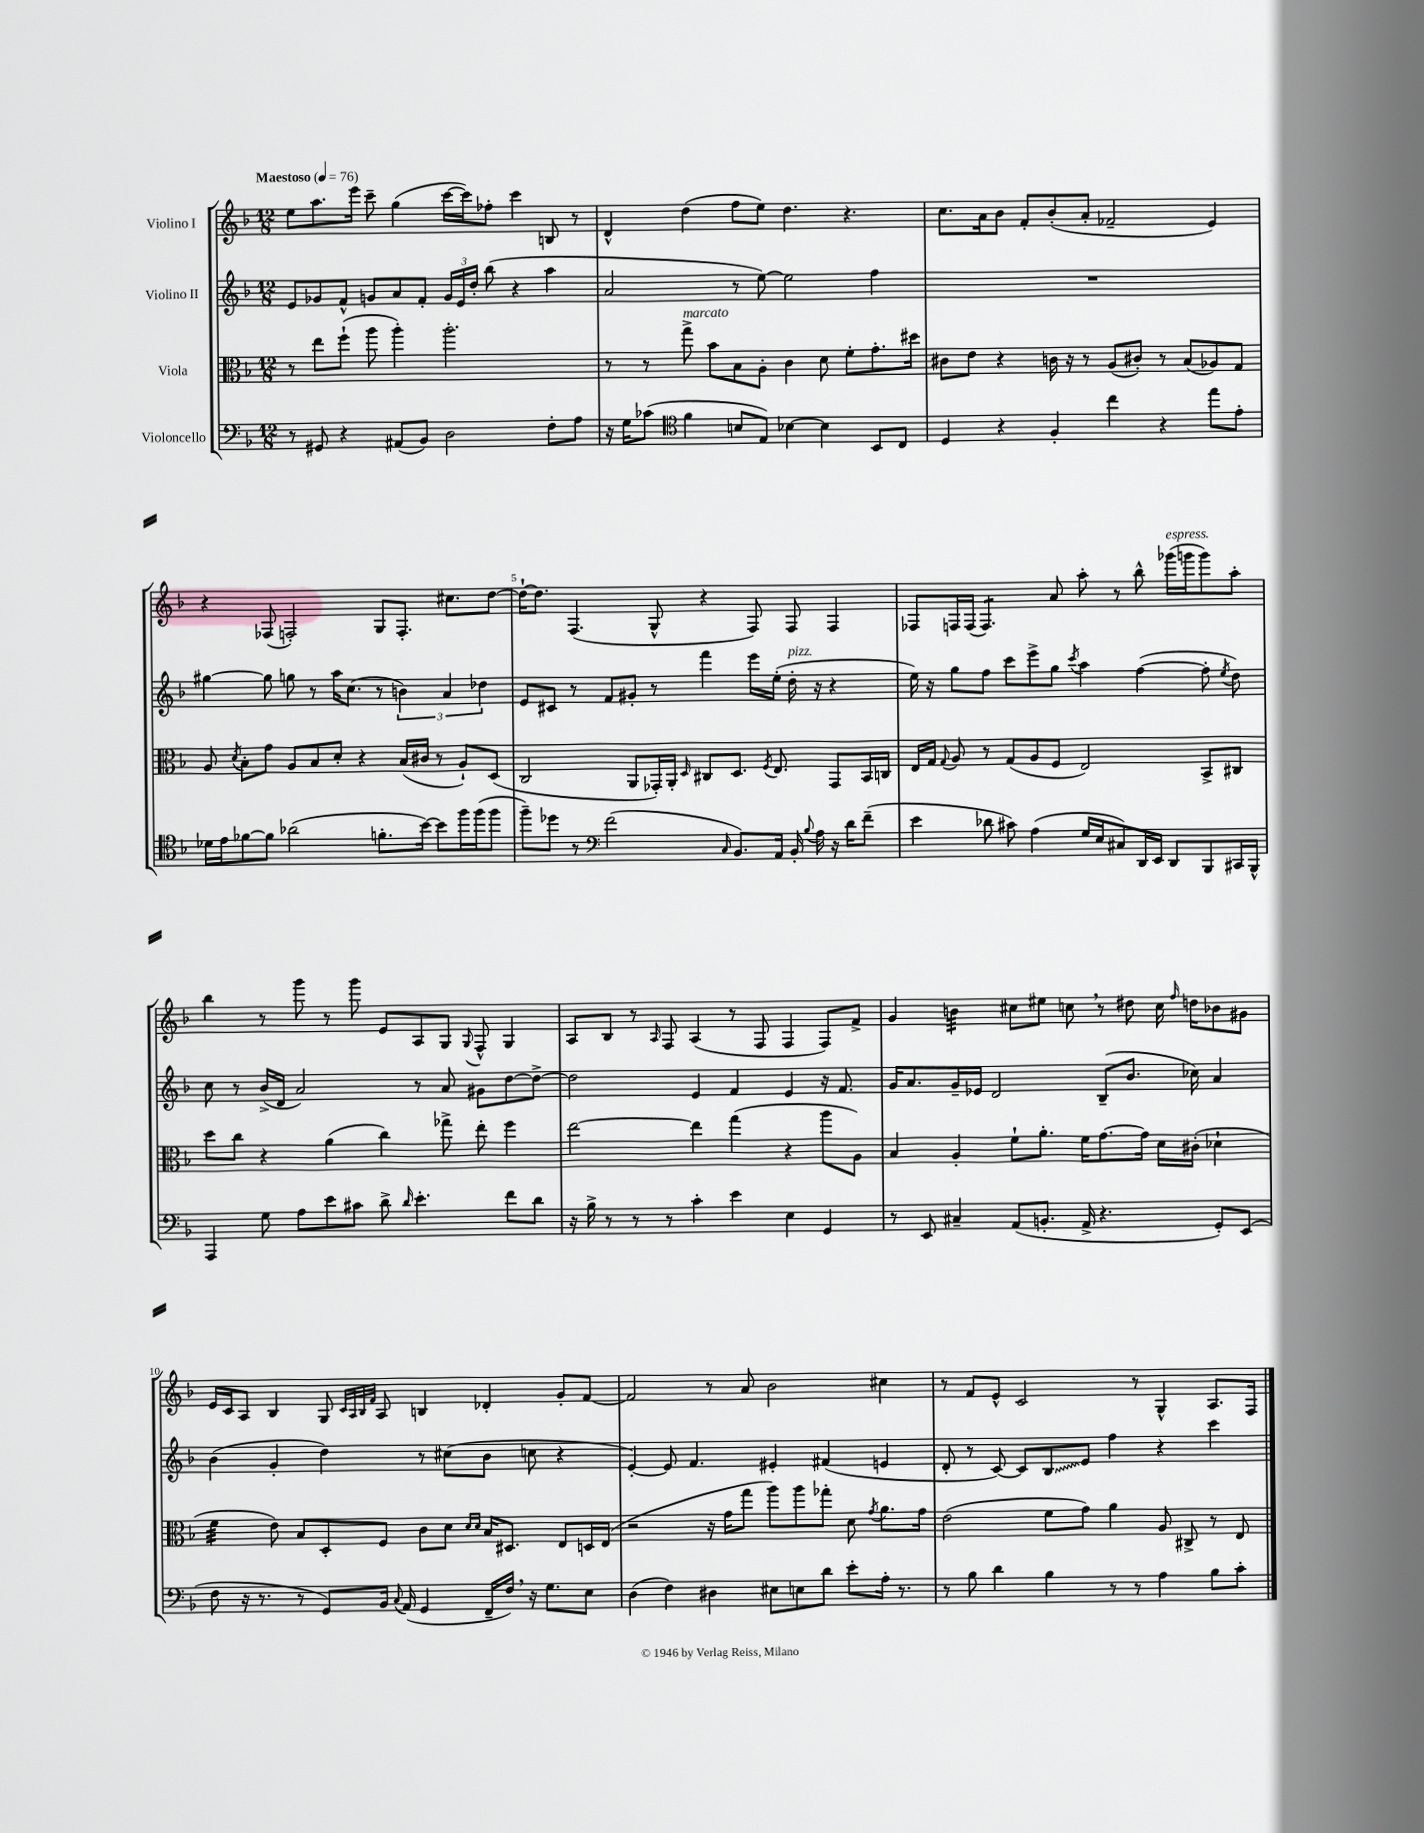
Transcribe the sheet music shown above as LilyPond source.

<<
\new StaffGroup <<
\new Staff = "s0" \with { instrumentName = "Violino I" } {
    \clef treble \key f \major \numericTimeSignature \time 12/8 \tempo "Maestoso" 4 = 76
    \autoBeamOff e''8[ a''8. e'''16] c'''8-- g''4( c'''16[~ c'''16) fes''8]-. c'''4 b8 r8 |
    d'4-^ d''4( f''8[ e''8]) d''4. r4. |
    c''8.[ a'16 bes'8] f'8[-. bes'8-.( a'8]-. fes'2-- e'4) |
    r4 fes8( f2-.) g8[ f8.]-. cis''8.[ d''8]~ |
    d''16[~-! d''8.] f4.( g8-^ r4 f8) f8 f4 |
    fes8[ f16 f16]( f4.:8) a'8 a''8-. r8 bes''8-^ ges'''16[^\markup { \italic "espress." }( g'''16 g'''8) a''8]-. |
    bes''4 r8 g'''8 r8 g'''8 e'8[ a8 g8] \appoggiatura { g8 } f8-^ g4 |
    a8[ bes8] r8 \grace { a16 } f8 a4( r8 f8 f4 f8[) f'8]-> |
    g'4 b'4:32 cis''8[ eis''8] c''8 \breathe r8 dis''8 c''16 \grace { f''16 } d''16[ bes'8 gis'8] |
    e'16[ c'16 a8] bes4 g8 \grace { c'32[ a32 bes32 f'32] } a8 b4 des'4-. g'8[-. f'8]~ |
    f'2 r8 a'8 bes'2 cis''4 |
    r8 f'8[ e'8]-^ c'2 r8 g4-^ a8.[ f16] \bar "|." |
}
\new Staff = "s1" \with { instrumentName = "Violino II" } {
    \clef treble \key f \major \numericTimeSignature \time 12/8
    \autoBeamOff e'8[ ges'8 f'8]-^ g'8[ a'8 f'8]-. \tuplet 3/2 { g'16[ e'16 d''16]-. } bes''8( r4 a''4 |
    a'2 r8 e''8~) e''2 f''4 |
    R1. |
    gis''4~ gis''8 g''8 r8 a''16[ c''8.]( r8 \tuplet 3/2 { b'4) a'4 des''4 } |
    e'8[ cis'8] r8 f'8[ gis'8]-. r8 f'''4 e'''16[ e''16]-.( d''16-.^\markup { \italic "pizz." } r16 r4 |
    e''16) r16 g''8[ f''8] c'''8[ e'''8-> g''8] \acciaccatura { c'''8 } a''4 f''4~( f''8-. \acciaccatura { e''8 } d''8) |
    c''8 r8 bes'16[->( d'16] a'2) r8 a'8 gis'8[ d''8~ d''8]~-> |
    d''2 e'4 f'4 e'4 r16 f'8. |
    g'16[ a'8. g'16-- ees'16] d'2 bes8[--( bes'8.] ces''16) a'4 |
    bes'4( g'4-. d''4) r8 cis''8[( bes'8] c''8 r4 |
    e'4~-.) e'8 f'4. eis'4-. fis'4( e'4 |
    d'8-. r8 c'8~) c'8[ \once \override Glissando.style = #'zigzag bes8\glissando e'8] f''4 r4 c'''4 \bar "|." |
}
\new Staff = "s2" \with { instrumentName = "Viola" } {
    \clef alto \key f \major \numericTimeSignature \time 12/8
    \autoBeamOff r8 e''8[ f''8]-!( a''8 a''4-.) a''2.-. |
    r8 r8 g''8->^\markup { \italic "marcato" } bes'8[ bes8 a8]-. c'4 d'8 f'8[-. g'8.-. dis''16] |
    cis'8[ e'8] r4 c'16 r16 r8 a8[( cis'8]-.) r8 bes8[( aes8) g8] |
    a8 \acciaccatura { d'8 } bes8[-. g'8] a8[ bes8 d'8]-. r4 bes16[( cis'16] r8 a8[-!) d8]( |
    c2 a,8[ ges,16-.) a,16]-. \grace { d16 } cis8[ d8.] \acciaccatura { f8 } e8. ges,8[ bes,16 c16] |
    e16[ g16] \appoggiatura { g8 } a8 r8 g8[( a8 f8] e2) bes,8[-> cis8] |
    d''8[ c''8] r4 a'4( c''4) ges''8-> e''8-. f''4 |
    e''2~ e''4 g''4( r4 a''8[ a8]) |
    bes4 a4-. f'8[-! a'8.]-. f'16[ g'8.~ g'16] d'16[ cis'16]-.( des'4-! |
    f'4:32 e'8) bes8[ d8-. f8] c'8[ d'8] \grace { d'16[ d'16] } bes16[ dis8.] e8[ d16 e16]( |
    r2 r16 g'16[ g''8] a''8[) a''8 ges''8]-. d'8 \acciaccatura { g'8 } a'8.[ g'16] |
    e'2( f'8[ g'8]) a'4 a8 cis8-> r8 e8 \bar "|." |
}
\new Staff = "s3" \with { instrumentName = "Violoncello" } {
    \clef bass \key f \major \numericTimeSignature \time 12/8
    \autoBeamOff r8 gis,8 r4 ais,8[( bes,8]) d2 f8[-. a8] |
    r16 g16[ ces'8]( \clef tenor f'4 b8[ e8]) bes4~ bes4 bes,8[ c8] |
    d4 r4 f4-. c''4 r4 e''8[ e'8]-. |
    des'16[ e'16 fes'8~ fes'8] aes'2( f'8.[-. bes'16]~) bes'8[ f''16 f''16( f''8] |
    f''8[--) des''8] r8 \clef bass f'2( \grace { c16 } bes,8.[) a,16] bes,16-. \appoggiatura { bes8 } a16 r16 d'16[ f'8]--( |
    e'4 des'8 cis'8) a4( g16[ e16 cis8) d,16 e,16] d,8[ bes,,8 cis,16 bes,,16]-^ |
    a,,4 g8 a8[ e'8 cis'8] d'8-> \grace { d'16 } e'4.-. f'8[ d'8] |
    r16 bes16-> r8 r8 r8 c'4-. e'4 e4 g,4 |
    r8 e,8 cis4-- a,8[( b,8.]-. a,16-> r4. g,8[-.) e,8]( |
    f8 r16 r8. r8 g,8[) bes,16] \appoggiatura { c8 } a,16( g,4 f,16[-- f16]) \breathe r16 g8.[ e8] |
    d4( f4) dis4 eis8[ e8 d'8] e'8[-. a16]-. r8. |
    r8 bes8 d'4 bes4 r8 r8 a4 bes8[ c'8]-. \bar "|." |
}
>>
>>
\layout { \context { \Score \override BarNumber.break-visibility = ##(#f #t #t) barNumberVisibility = #(every-nth-bar-number-visible 5) } }
